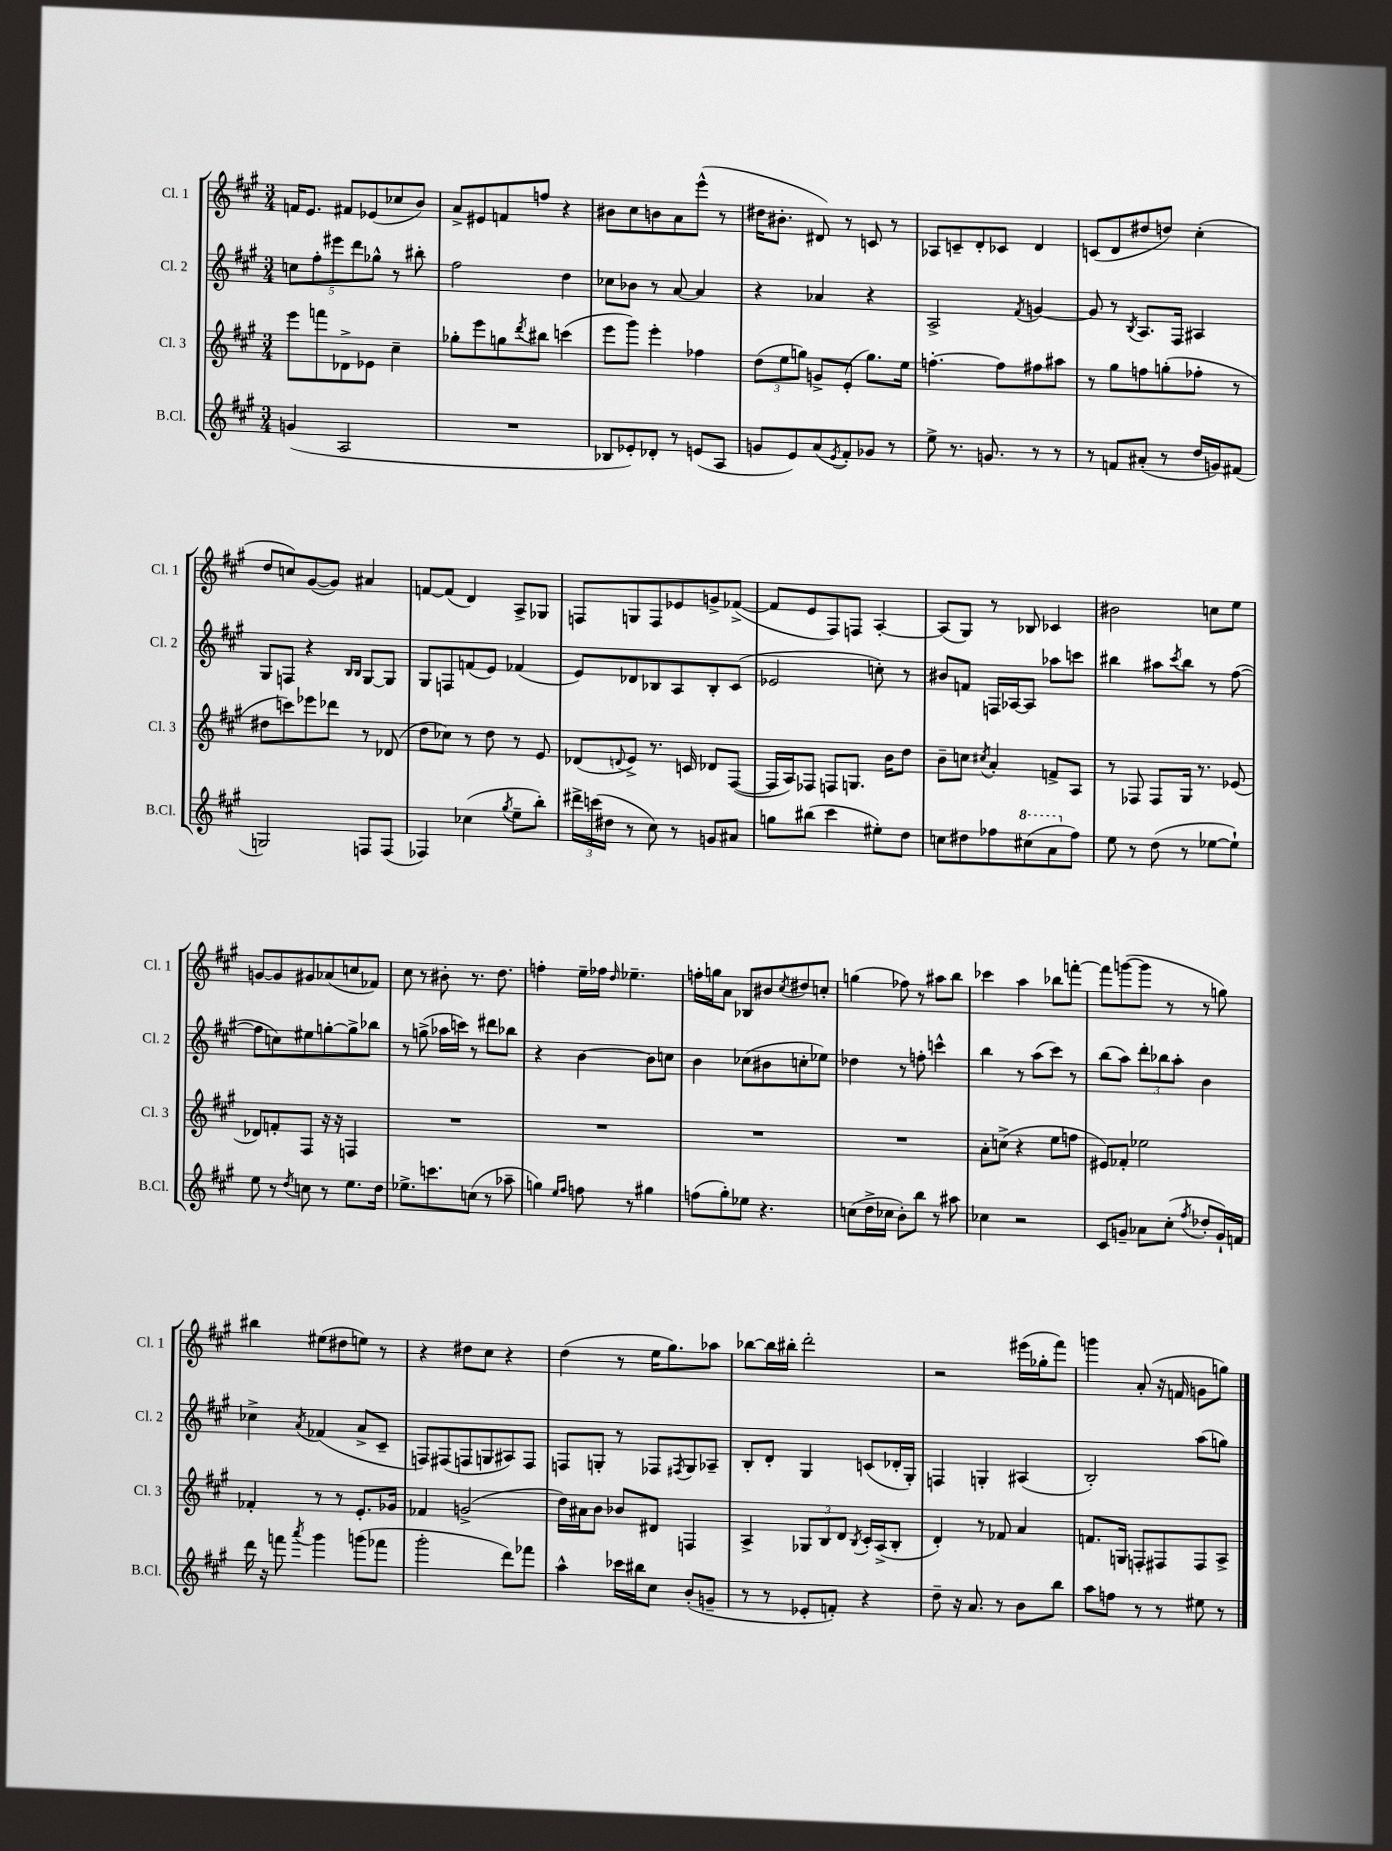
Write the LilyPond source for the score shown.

<<
\new StaffGroup <<
\new Staff = "s0" \with { instrumentName = "Cl. 1" shortInstrumentName = "Cl. 1" } {
    \clef treble \key a \major \numericTimeSignature \time 3/4
    f'16 e'8. fis'8 ees'8( ces''8 b'8) |
    a'8-> eis'8 f'8 f''8 r4 |
    bis'8 cis''8 b'8 a'8 e'''8-^( r8 |
    dis''16 bis'8.-. dis'8) r8 c'8 r8 |
    aes8 c'8-- d'8-. ces'8 d'4 |
    c'8( d'8 dis''8 d''8) cis''4-.( |
    d''8 c''8) gis'8~( gis'8) ais'4 |
    f'8~ f'8( d'4) a8-> ges8 |
    f8 g8 f8 ees'8 g'8-> fes'8~->( |
    fes'8 e'8 fis8) f8 a4~-. |
    a8( gis8) r8 bes8 ces'4 |
    bis'2 c''8 e''8 |
    g'8~ g'8 gis'8 aes'8( c''8 fes'8) |
    cis''8 r8 bis'8-. r8. d''8. |
    f''4-. e''16-- fes''16 \grace { d''16 } ees''4.-- |
    f''16-. g''16 a'8 bes8 bis'8 \acciaccatura { cis''8 } dis''8 c''8-. |
    g''4( fes''8) r8 ais''8 b''8 |
    ces'''4 a''4 bes''8 f'''8~-. |
    f'''8 g'''8~( g'''8 r8 r8 g''8) |
    bis''4 eis''8( dis''8 e''8) r8 |
    r4 dis''8 cis''8 r4 |
    d''4( r8 e''16 gis''8.) aes''8 |
    bes''8~ bes''16 bis''16-. d'''2-. |
    r2 eis'''16( ges''16-. fis'''8) |
    g'''4 a'8-.( r16 f'16 g'8 g''8) \bar "|." |
}
\new Staff = "s1" \with { instrumentName = "Cl. 2" shortInstrumentName = "Cl. 2" } {
    \clef treble \key a \major \numericTimeSignature \time 3/4
    \tuplet 5/4 { c''8 fis''8-. eis'''8 d'''8 ges''8-^ } r8 bis''8-. |
    fis''2 d''4 |
    ces''8 bes'8 r8 a'8~ a'4 |
    r4 aes'4 r4 |
    a2-> \acciaccatura { fis'8 } g'4~ |
    g'8 r8 \acciaccatura { b8 } a8. fis16 ais4 |
    gis8 f8 r4 \grace { b16 b16 } gis8~ gis8 |
    gis8 f8 f'8( e'8) fes'4( |
    e'8) des'8 bes8 a8 bes8-. cis'8( |
    ees'2 c''8-.) r8 |
    bis'8 f'8 f16 aes16~ aes8 aes''8 c'''8 |
    bis''4 ais''8 \acciaccatura { cis'''8 } bis''8 r8 fis''8~( |
    fis''8 c''8) eis''8 g''8~-. g''8-> bes''8 |
    r8 g''8->( aes''16 c'''16) r8 dis'''8 bes''8 |
    r4 b'4~ b'8 c''8 |
    b'4 ces''8( bis'8 c''8-. ees''8) |
    des''4 r8 f''8-. c'''4-^ |
    b''4 r8 a''8( cis'''8) r8 |
    b''8( a''8) \tuplet 3/2 { d'''8-. bes''8 a''8-. } b'4 |
    ces''4-> \acciaccatura { a'8 } fes'4( a'8-> cis'8-- |
    f8) fis8( f8 g8 ais8) f8 |
    f8 g8-. r8 fes8 \acciaccatura { fis8 } g8 aes8-- |
    b8-. d'8-. gis4 c'8( des'16-. gis16-.) |
    f4 g4-. ais4( |
    b2-.) a''8( g''8) \bar "|." |
}
\new Staff = "s2" \with { instrumentName = "Cl. 3" shortInstrumentName = "Cl. 3" } {
    \clef treble \key a \major \numericTimeSignature \time 3/4
    e'''8 f'''8 des'8-> ees'8 cis''4-- |
    ges''8-. e'''8 g''8 \acciaccatura { d'''8 } bis''8 c'''4( |
    e'''8 gis'''8) e'''4-. fes''4 |
    \tuplet 3/2 { d''8( e''8 g''8) } g'8-> e'8-.( g''8.) e''16 |
    f''4.~-. f''8 fis''8 ais''8 |
    r8 gis''8 f''8 g''8-.( fes''8-. r8 |
    dis''8 c'''8) ees'''8 des'''8 r8 des'8( |
    d''8 ces''8) r8 d''8 r8 e'8 |
    des'8( \appoggiatura { d'8 } e'8->) r8. c'16 des'8 fis8~( |
    fis16 a16) fes8 f8 g8. b'16 d''8 |
    b'8-- c''8 \acciaccatura { cis''8 } a'4-. f'8-> a8 |
    r8 fes8 fes8 gis16 r8. ees'8( |
    des'8) f'8-. fis8 r16 r16 f4 |
    R2. |
    R2. |
    R2. |
    R2. |
    a'8-. c''8->( r4 e''8 f''8 |
    eis'8) fes'8-. ees''2 |
    fes'4-. r8 r8 e'8.-. ges'16 |
    fes'4 g'2->( |
    d''16) ais'16 b'8 bes'8 dis'8 f4 |
    a4-> \tuplet 3/2 { ges8 b8 d'8 } \acciaccatura { b8 } cis'16-. a16->( b8-. |
    d'4-.) r8 fes'8 a'4 |
    f'8. g16 f8-. fis8 fis8 a8-> \bar "|." |
}
\new Staff = "s3" \with { instrumentName = "B.Cl." shortInstrumentName = "B.Cl." } {
    \clef treble \key a \major \numericTimeSignature \time 3/4
    g'4( a2 |
    R2. |
    bes8 ees'8-.) des'8-. r8 e'8( a8 |
    g'8 e'8) a'8( \acciaccatura { e'8 } fis'8-.) ges'8 r8 |
    e''8-> r8. g'8. r8 r8 |
    r8 f'8 ais'8-.( r8 d''16 g'16) fis'8( |
    g2) f8 f8( |
    fes4) ces''4( \acciaccatura { gis''8 } e''8-- b''8-.) |
    \tuplet 3/2 { dis'''16-> c'''16( dis''16 } r8 cis''8) r8 g'8 ais'8 |
    g''8 bis''8( cis'''4 eis''8-.) d''8 |
    c''8 dis''8 fes''8 \ottava #1 cis'''!8( a''8 \ottava #0 fes''8) |
    e''8 r8 d''8( r8 ees''8~ ees''8-!) |
    e''8 r8 \acciaccatura { d''8 } c''8 r8 e''8. d''16 |
    ees''8.-> c'''8. c''8( r8 aes''8-- |
    g''4) \grace { e''16 fis''16 } f''8 r8 gis''4 |
    f''8( gis''8-.) ees''8 r4. |
    c''8( d''16-> ces''16 b'8-.) b''8 r8 ais''8 |
    ces''4 r2 |
    cis'8 g'8-- aes'8 cis''8-.( \acciaccatura { fis''8 } des''8-. g'16-!) f'16 |
    d'''16 r16 f'''8 \acciaccatura { a'''8 } gis'''4 g'''8( fes'''8 |
    gis'''2-. d'''8) fes'''8 |
    a''4-^ ces'''16 bis''16 cis''8 b'8-.( g'8-- |
    r8 r8 ees'8-. f'8-.) r4 |
    d''8-- r16 a'8. r8 b'8 b''8 |
    a''8 f''8 r8 r8 eis''8 r8 \bar "|." |
}
>>
>>
\layout { \context { \Score \remove "Bar_number_engraver" } }
